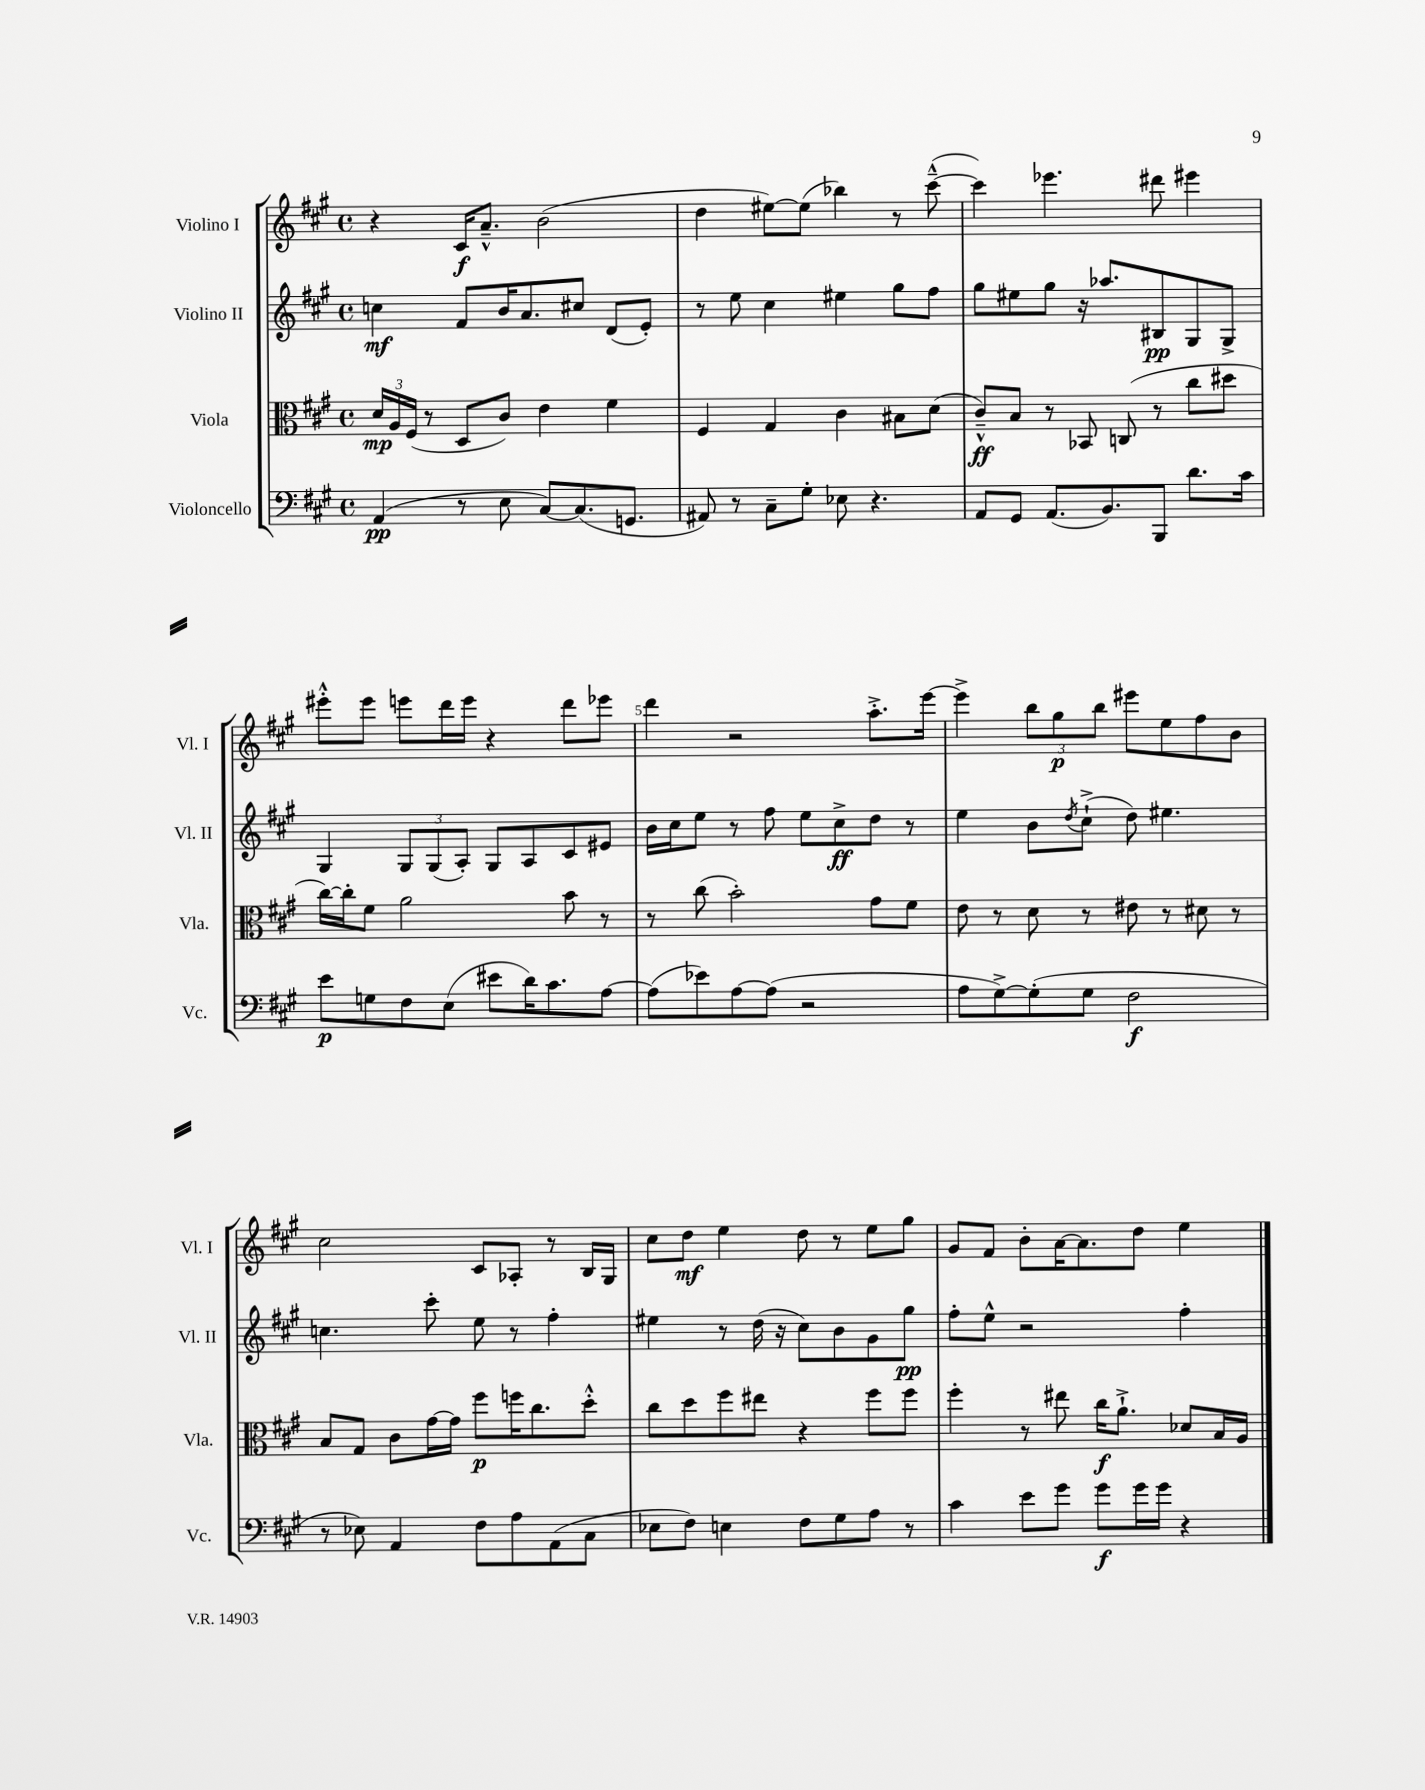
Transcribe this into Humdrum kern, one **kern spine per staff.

**kern	**dynam	**kern	**dynam	**kern	**dynam	**kern	**dynam
*part4	*part4	*part3	*part3	*part2	*part2	*part1	*part1
*staff4	*staff4	*staff3	*staff3	*staff2	*staff2	*staff1	*staff1
*I"Violoncello	*	*I"Viola	*	*I"Violino II	*	*I"Violino I	*
*I'Vc.	*	*I'Vla.	*	*I'Vl. II	*	*I'Vl. I	*
*clefF4	*	*clefC3	*	*clefG2	*	*clefG2	*
*k[f#c#g#]	*	*k[f#c#g#]	*	*k[f#c#g#]	*	*k[f#c#g#]	*
*M4/4	*	*M4/4	*	*M4/4	*	*M4/4	*
*met(c)	*	*met(c)	*	*met(c)	*	*met(c)	*
=1	=1	=1	=1	=1	=1	=1	=1
(4AA/	pp	24d/LL	mp	4ccn\	mf	4r	.
.	.	24A/	.	.	.	.	.
.	.	(24F#/JJ	.	.	.	.	.
.	.	8r	.	.	.	.	.
8r	.	8D/L	.	8f#/L	.	16c#/KL	f
.	.	.	.	.	.	8.a~^^/J	.
8E\	.	8c#/J)	.	16b/K	.	.	.
.	.	.	.	8.a/	.	.	.
[8C#/L)	.	4e\	.	.	.	(2b\	.
(8.C#/]	.	.	.	8cc#X/J	.	.	.
.	.	4f#\	.	(8d/L	.	.	.
8.GGn/J	.	.	.	.	.	.	.
.	.	.	.	8e'/J)	.	.	.
=2	=2	=2	=2	=2	=2	=2	=2
8AA#X/)	.	4F#/	.	8r	.	4dd\	.
8r	.	.	.	8ee\	.	.	.
8C#~\L	.	4G#/	.	4cc#\	.	[8ee#X\L)	.
8G#'\J	.	.	.	.	.	(8ee#\J]	.
8E-X\	.	4c#\	.	4ee#X\	.	4bb-X\)	.
4.r	.	.	.	.	.	.	.
.	.	8B#X\L	.	8gg#\L	.	8r	.
.	.	(8d\J	.	8ff#\J	.	([8ccc#~^^\	.
=3	=3	=3	=3	=3	=3	=3	=3
8AA/L	.	8c#~^^/L)	ff	8gg#\L	.	4ccc#\])	.
8GG#/J	.	8B/J	.	8ee#X\	.	.	.
(8.AA/L	.	8r	.	8gg#\J	.	4.eee-X\	.
.	.	8BB-X/	.	16r	.	.	.
8.BB/)	.	.	.	8.aa-X/L	.	.	.
.	.	(8Cn/	.	.	.	.	.
8BBB/J	.	8r	.	8B#X/	pp	8ddd#X\	.
8.d\L	.	8cc#\L	.	8G#/	.	4eee#X\	.
.	.	8dd#X\J	.	8G#^/J	.	.	.
16c#\Jk	.	.	.	.	.	.	.
!!LO:LB:g=z
=4	=4	=4	=4	=4	=4	=4	=4
8e\L	p	[16cc#\LL)	.	4G#/	.	8eee#X'^^\L	.
.	.	16cc#'\J]	.	.	.	.	.
8Gn\	.	8f#\J	.	.	.	8eee#\J	.
8F#\	.	2a\	.	12G#/L	.	8eeen\L	.
.	.	.	.	(12G#/	.	.	.
(8E\J	.	.	.	.	.	16ddd\L	.
.	.	.	.	12A'/J)	.	.	.
.	.	.	.	.	.	16eee\JJ	.
8e#X\L	.	.	.	8G#/L	.	4r	.
16d\K)	.	.	.	8A/	.	.	.
8.c#\	.	.	.	.	.	.	.
.	.	8b\	.	8c#/	.	8ddd\L	.
[8A\J	.	8r	.	8e#X/J	.	8eee-X\J	.
=5	=5	=5	=5	=5	=5	=5	=5
(8A\L]	.	8r	.	16b\LL	.	4ddd\	.
.	.	.	.	16cc#\J	.	.	.
8e-X\)	.	(8cc#\	.	8ee\J	.	.	.
[8A\	.	2b'\)	.	8r	.	2r	.
(8A\J]	.	.	.	8ff#\	.	.	.
2r	.	.	.	8ee\L	.	.	.
.	.	.	.	8cc#^\	ff	.	.
.	.	8g#\L	.	8dd\J	.	8.aa'^\L	.
.	.	8f#\J	.	8r	.	.	.
.	.	.	.	.	.	[16eee\Jk	.
=6	=6	=6	=6	=6	=6	=6	=6
8A\L	.	8e\	.	4ee\	.	4eee^\]	.
[8G#^\)	.	8r	.	.	.	.	.
(8G#'\]	.	8d\	.	8b\L	.	12bb\L	.
.	.	.	.	.	.	12gg#\	p
.	.	.	.	8qdd/	.	.	.
8G#\J	.	8r	.	(8cc#`^\J	.	.	.
.	.	.	.	.	.	12bb\J	.
2F#\	f	8e#X\	.	8dd\)	.	8eee#X\L	.
.	.	8r	.	4.ee#X\	.	8ee\	.
.	.	8d#X\	.	.	.	8ff#\	.
.	.	8r	.	.	.	8b\J	.
!!LO:LB:g=z
=7	=7	=7	=7	=7	=7	=7	=7
8r	.	8B/L	.	4.ccn\	.	2cc#\	.
8E-X\)	.	8G#/J	.	.	.	.	.
4AA/	.	8c#\L	.	.	.	.	.
.	.	[16g#\L	.	8ccc#'\	.	.	.
.	.	16g#\JJ]	.	.	.	.	.
8F#\L	.	8ff#\L	p	8ee\	.	8c#/L	.
8A\	.	16ffn\K	.	8r	.	8A-X'/J	.
.	.	8.cc#\	.	.	.	.	.
(8AA\	.	.	.	4ff#'\	.	8r	.
8C#\J	.	8dd'^^\J	.	.	.	16B/LL	.
.	.	.	.	.	.	16G#/JJ	.
=8	=8	=8	=8	=8	=8	=8	=8
8E-X\L	.	8cc#\L	.	4ee#X\	.	8cc#\L	.
8F#\J)	.	8dd\	.	.	.	8dd\J	mf
4En\	.	8ff#\	.	8r	.	4ee\	.
.	.	8ee#X\J	.	(16dd\	.	.	.
.	.	.	.	16r	.	.	.
8F#\L	.	4r	.	8cc#\L)	.	8dd\	.
8G#\	.	.	.	8b\	.	8r	.
8A\J	.	8ff#\L	.	8g#\	.	8ee\L	.
8r	.	8ff#\J	.	8gg#\J	pp	8gg#\J	.
=9	=9	=9	=9	=9	=9	=9	=9
4c#\	.	4ff#'\	.	8ff#'\L	.	8g#/L	.
.	.	.	.	8ee^^\J	.	8f#/J	.
8e\L	.	8r	.	2r	.	8b'\L	.
8g#\J	.	8ee#X\	.	.	.	[16a\K	.
.	.	.	.	.	.	8.a\]	.
8g#\L	f	16cc#\KL	f	.	.	.	.
.	.	8.a`^\J	.	.	.	.	.
16g#\L	.	.	.	.	.	8dd\J	.
16g#\JJ	.	.	.	.	.	.	.
4r	.	8d-X/L	.	4ff#'\	.	4ee\	.
.	.	16B/L	.	.	.	.	.
.	.	16A/JJ	.	.	.	.	.
==	==	==	==	==	==	==	==
*-	*-	*-	*-	*-	*-	*-	*-
